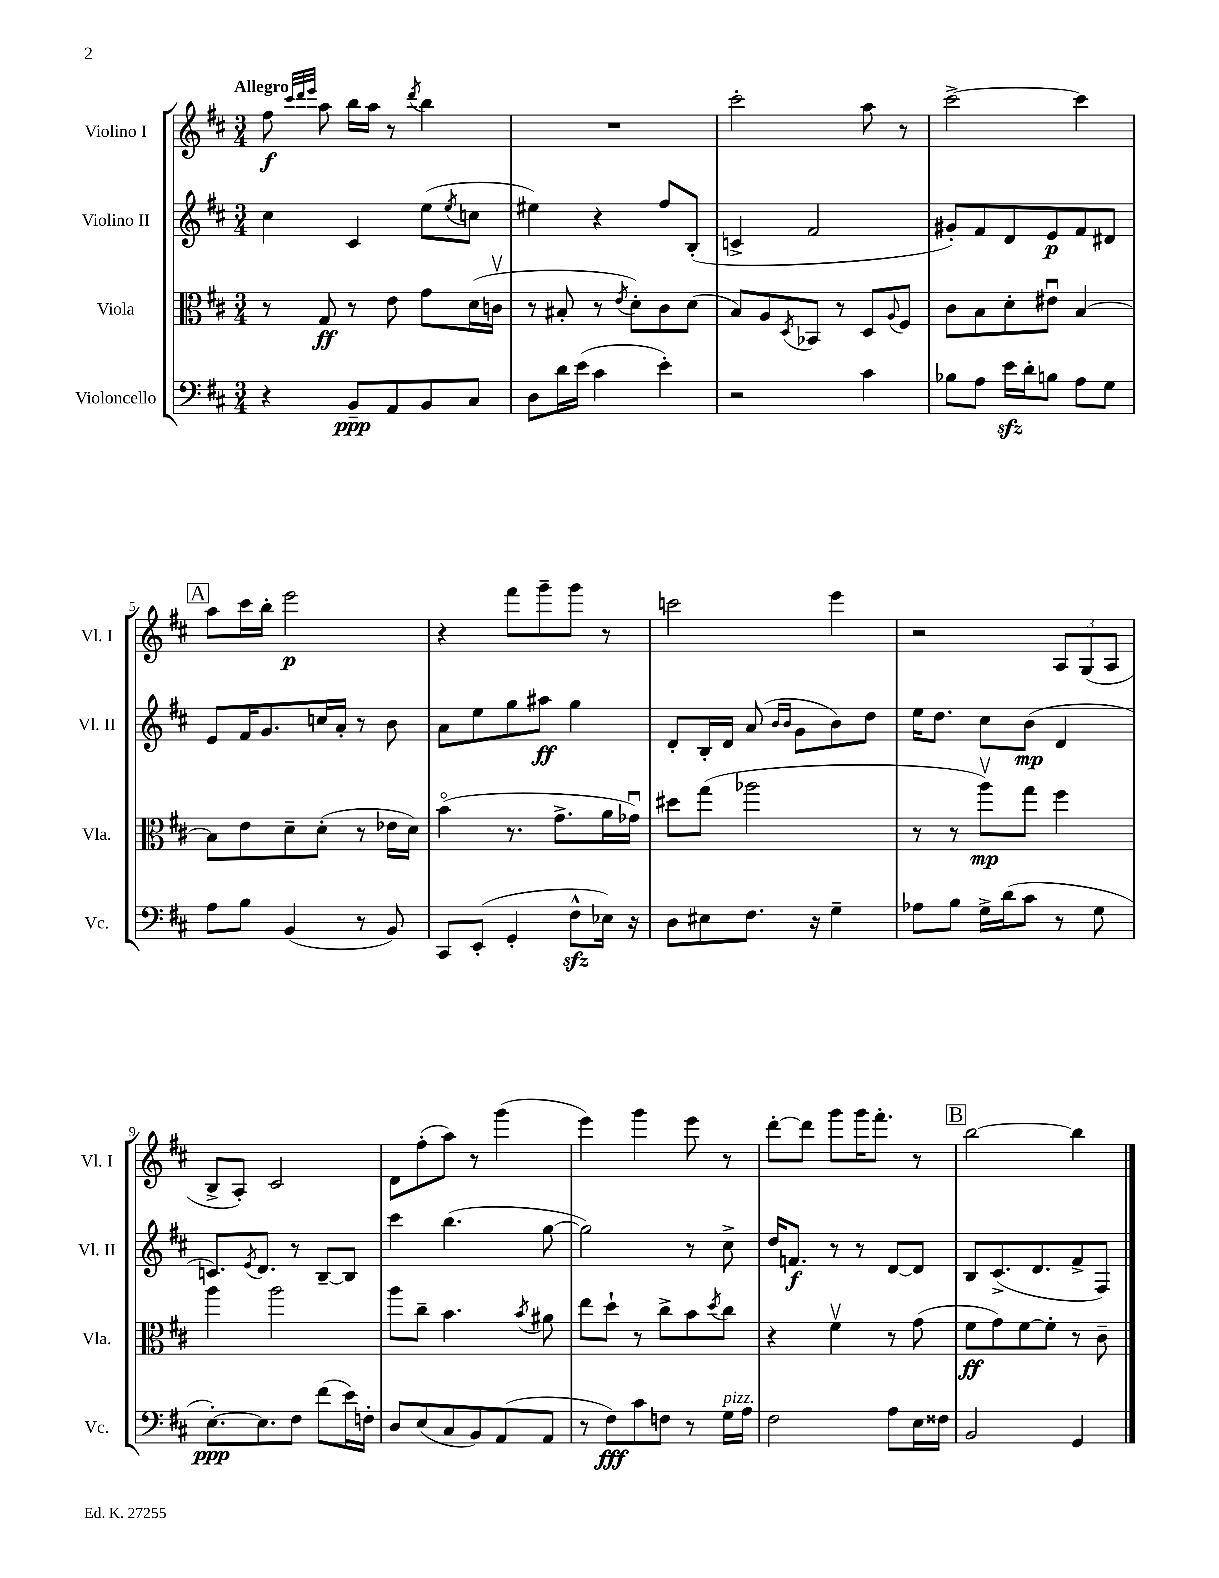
<<
\new StaffGroup <<
\new Staff = "s0" \with { instrumentName = "Violino I" shortInstrumentName = "Vl. I" } {
    \clef treble \key d \major \numericTimeSignature \time 3/4 \tempo "Allegro"
    fis''8\f \grace { cis'''32 d'''32 e'''32 } a''8 b''16 a''16 r8 \acciaccatura { d'''8 } b''4 |
    R2. |
    cis'''2-. a''8 r8 |
    cis'''2~-> cis'''4 |
    \mark \markup { \box "A" } a''8 cis'''16 b''16-. e'''2\p |
    r4 fis'''8 g'''8-- g'''8 r8 |
    c'''2 e'''4 |
    r2 \tuplet 3/2 { a8 g8( a8 } |
    b8-> a8-.) cis'2 |
    d'8 fis''8-.( a''8) r8 g'''4( |
    e'''4) g'''4 e'''8 r8 |
    d'''8~-. d'''8 g'''8 g'''16 fis'''8.-. r8 |
    \mark \markup { \box "B" } b''2~ b''4 \bar "|." |
}
\new Staff = "s1" \with { instrumentName = "Violino II" shortInstrumentName = "Vl. II" } {
    \clef treble \key d \major \numericTimeSignature \time 3/4
    cis''4 cis'4 e''8( \acciaccatura { e''8 } c''8 |
    eis''4) r4 fis''8 b8-.( |
    c'4-> fis'2 |
    gis'8-.) fis'8 d'8 e'8\p fis'8 dis'8 |
    \mark \markup { \box "A" } e'8 fis'16 g'8. c''16 a'16-. r8 b'8 |
    a'8 e''8 g''8 ais''8\ff g''4 |
    d'8-. b16-. d'16 a'8( \grace { b'16 b'16 } g'8 b'8) d''8 |
    e''16 d''8. cis''8 b'8\mp( d'4 |
    c'8.) \acciaccatura { e'8 } d'8. r8 b8~-- b8 |
    cis'''4 b''4.( g''8~ |
    g''2) r8 cis''8-> |
    d''16 f'8.\f r8 r8 d'8~ d'8 |
    \mark \markup { \box "B" } b8 cis'8.->( d'8. fis'8-> fis8) \bar "|." |
}
\new Staff = "s2" \with { instrumentName = "Viola" shortInstrumentName = "Vla." } {
    \clef alto \key d \major \numericTimeSignature \time 3/4
    r8 g8\ff r8 e'8 g'8 d'16( c'16\upbow |
    r8 bis8-. r8 \acciaccatura { e'8 } d'8-.) cis'8 d'8( |
    b8) a8 \acciaccatura { d8 } bes,8 r8 d8 \appoggiatura { a8 } fis8 |
    cis'8 b8 d'8-. eis'8\downbow b4~ |
    \mark \markup { \box "A" } b8 e'8 d'8-- d'8-.( r8 ees'16 d'16) |
    b'4\flageolet( r8. g'8.-> a'16 ges'16\downbow) |
    dis''8 g''8( aes''2 |
    r8 r8 a''8\upbow\mp) g''8 fis''4 |
    a''4 a''2 |
    a''8 cis''8-- b'4. \acciaccatura { b'8 } ais'8 |
    e''8 d''8-! r8 cis''8-> b'8 \acciaccatura { d''8 } cis''8 |
    r4 fis'4\upbow r8 g'8( |
    \mark \markup { \box "B" } fis'8\ff g'8) fis'8~ fis'8-. r8 cis'8-- \bar "|." |
}
\new Staff = "s3" \with { instrumentName = "Violoncello" shortInstrumentName = "Vc." } {
    \clef bass \key d \major \numericTimeSignature \time 3/4
    r4 b,8--\ppp a,8 b,8 cis8 |
    d8 d'16 e'16( cis'4 e'4-.) |
    r2 cis'4 |
    bes8 a8 e'16\sfz d'16-. b8 a8 g8 |
    \mark \markup { \box "A" } a8 b8 b,4( r8 b,8) |
    cis,8 e,8-.( g,4-. fis8-^\sfz ees16) r16 |
    d8 eis8 fis8. r16 g4-- |
    aes8 b8 g16-> d'16( cis'8 r8 g8 |
    e8.~-.\ppp) e8. fis8 fis'8( e'16) f16-. |
    d8 e8( cis8 b,8) a,8( a,8 |
    r8 fis8\fff) cis'8 f8 r8 g16^\markup { \italic "pizz." } a16 |
    fis2 a8 e16 fisis16 |
    \mark \markup { \box "B" } b,2 g,4 \bar "|." |
}
>>
>>
